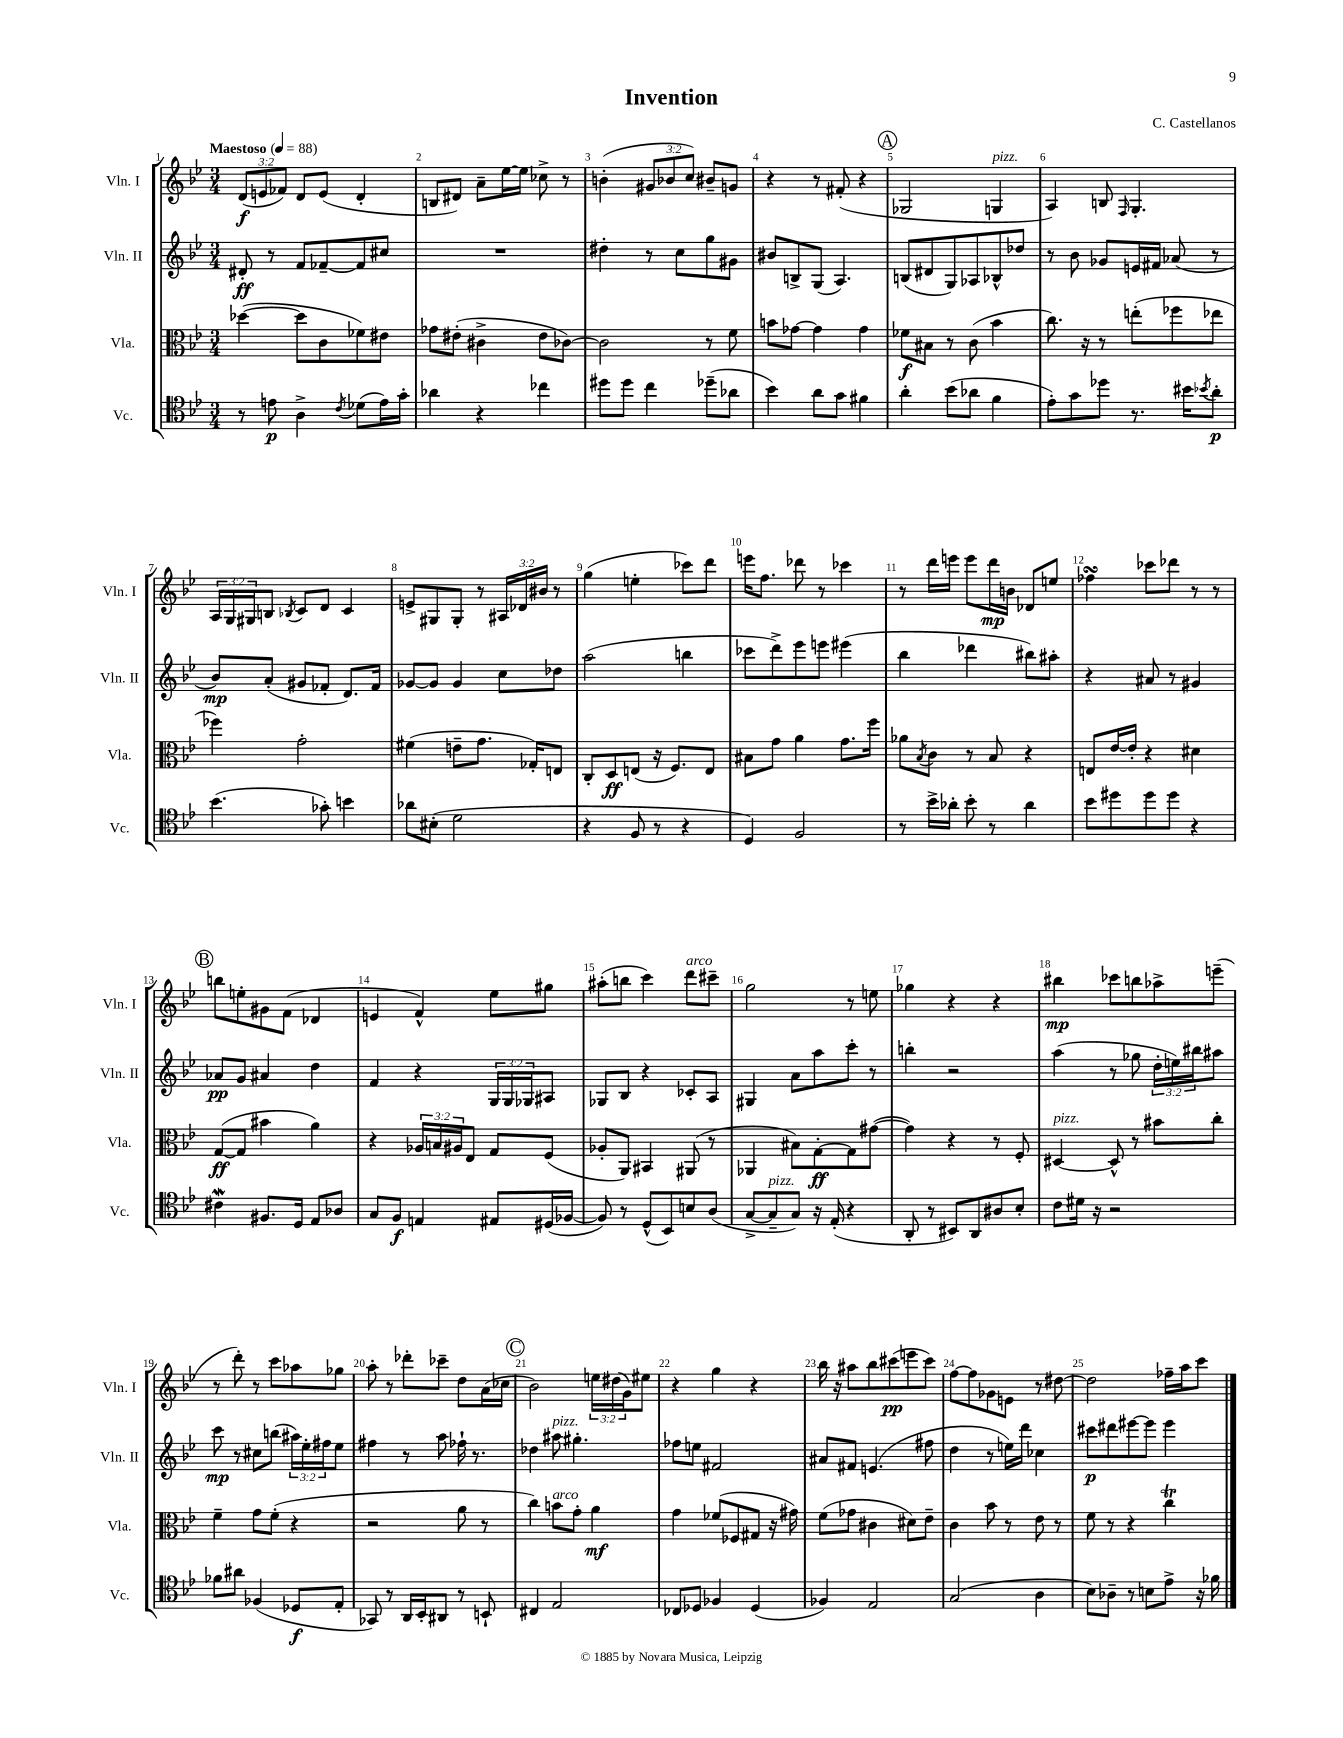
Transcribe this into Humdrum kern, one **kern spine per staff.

**kern	**kern	**kern	**kern
*staff4	*staff3	*staff2	*staff1
*clefC4	*clefC3	*clefG2	*clefG2
*k[b-e-]	*k[b-e-]	*k[b-e-]	*k[b-e-]
*M3/4	*M3/4	*M3/4	*M3/4
*MM88	*MM88	*MM88	*MM88
8r	([4dd-\	8d#'/	(12d/L
.	.	.	12e/
8e\	.	8r	.
.	.	.	12f-/J)
4A^\	8dd-\]L	8f/L	8d/L
.	8c\	[8f-~/	(8e/J
8qc/	.	.	.
(8d-\L	8f-\)	8f-/]	4d'/
16e\L)	8e#\J	8cc#/J	.
16g'\JJ	.	.	.
=	=	=	=
4a-\	8g-\L	2.r	8B/L
.	(8e#'\J	.	8d#/J)
4r	4c#^\	.	8a~\L
.	.	.	[16ee-\L
.	.	.	16ee-\]JJ
4cc-\	8e#\L	.	8cc-^\
.	[8c-\J)	.	8r
=	=	=	=
8dd#\L	2c-\]	4dd#'\	(4b'\
8dd#\J	.	.	.
4cc\	.	8r	12g#/L
.	.	.	12b-/
.	.	8cc\L	.
.	.	.	12cc/J)
(8dd-~\L	8r	8gg\	8b#~/L
8a-\J	8f\	8g#\J	8g/J
=	=	=	=
4b-\)	8b\L	8b#/L	4r
.	[8g-\J	8B^/	.
8a\L	4g-\]	(8G/J	8r
8g\J	.	4.A/)	(8f#'/
4f#\	4g-\	.	4r
=	=	=	=
4a'\	8f-\L	(8B/L	2G-/
.	8B#\J	8d#/	.
(8b-\L	8r	8G/)	.
8a-\J	(8c\	8A-/	.
4f\	4b-\	8B-^^/	4G/
.	.	8dd-/J	.
=	=	=	=
8e-'\L)	8.cc\)	8r	4A/)
8g\	.	8b-\	.
.	16r	.	.
8dd-\J	8r	8g-/L	8B/
.	.	.	16qqF/
8.r	(8ee'\L	16e/L	4.G'/
.	.	16f#/JJ	.
.	8ff-\	(8a-/	.
16b#\LK	.	.	.
8qb-/	.	.	.
8a'\J	8ee-\J	8r	.
=	=	=	=
(4.b-\	4ff-\)	8b-/L)	24A/LL
.	.	.	24G/
.	.	.	24G#/J
.	.	(8a'/J	8B/J
.	.	.	8qB-/
.	2g'\	8g#/L	8c/L
8g-'\)	.	8f-'/J	8d/J
4b\	.	8.d/L)	4c/
.	.	16f-/Jk	.
=	=	=	=
8a-\L	(4f#\	[8g-/L	8e^/L
(8B#'\J	.	8g-/]J	8G#/
2d\	8e~\L	4g-/	8G#'/J
.	8.g\J	.	8r
.	.	8cc\L	24A#/LL
.	.	.	24d-/
.	16G-'/LK)	.	.
.	.	.	24b#/JJ
.	8E/J	8dd-\J	8r
=	=	=	=
4r	8C'/L	(2aa\	(4gg\
.	8D/	.	.
8F/	(8E/J	.	4ee'\
8r	16r	.	.
.	8.F/L)	.	.
4r	.	4bb\	8ccc-\L)
.	8E/J	.	8ddd\J
=	=	=	=
4D/)	8B#\L	8ccc-\L	16eee\LK
.	.	.	8.ff\J
.	8g\J	8ddd^\)	.
2F/	4a\	8eee-\	8ddd-\
.	.	8eee\J	8r
.	8.g\L	(4eee#\	4ccc-\
.	16ff\Jk	.	.
=	=	=	=
8r	8a-\L	4bb-\	8r
.	8qB-/	.	.
16b-^\LL	8c\J	.	16ddd\LL
16a-'\JJ	.	.	16eee\JJ
8b-'\	8r	4ddd-\	8eee\L
8r	8B-/	.	16ddd\L
.	.	.	16b\JJ
4a-\	4r	8bb#\L)	8d-/L
.	.	8aa#'\J	8ee/J
=	=	=	=
8b-\L	8E/L	4r	4ff-\
8dd#\	[16e-/L	.	.
.	16e-'/]JJ	.	.
8dd#\	4r	8a#/	8ccc-\L
8dd#\J	.	8r	8ddd-\J
4r	4d#\	4g#/	8r
.	.	.	8r
=	=	=	=
4c#\	([8G/L	8a-/L	8bb\L
.	8G/]J	8g/J	8ee'\
8.F#/L	4b#\	4a#/	8g#\
.	.	.	(8f\J
16D/Jk	.	.	.
8E-/L	4a\)	4dd\	4d-/
8A-/J	.	.	.
=	=	=	=
8G/L	4r	4f/	4e/
8F/J	.	.	.
4E/	24A-/LL	4r	4f^^/)
.	24B/	.	.
.	24A#/J	.	.
.	8E-/J	.	.
8E#/L	8G/L	24G/LL	8ee-\L
.	.	24G/	.
.	.	24G-/J	.
(16D#/L	(8F/J	8A#/J	8gg#\J
[16F-/JJ	.	.	.
=	=	=	=
8F-/])	8A-'/L	8G-/L	(8aa#'\L
8r	8AA/J)	8B-/J	8bb\J
(8D^^/L	4BB#/	4r	4ccc\)
8BB-/)	.	.	.
8B/	(8AA#/	8c-'/L	8ddd\L
(8A/J	8r	8A/J	8ccc#~\J
=	=	=	=
[8G^/L	4AA-/	4G#/	2gg\
8G~/]	.	.	.
8G/J)	8B#\L)	8a\L	.
16r	[8G'\	8aa\	.
(16E-'/	.	.	.
4r	8G\]	8ccc'\J	8r
.	([8g#\J	8r	8ee\
=	=	=	=
8AA'/	4g#\])	4bb'\	4gg-\
8r	.	.	.
8BB#/L)	4r	2r	4r
8AA/	.	.	.
8A#/	8r	.	4r
8B-'/J	8F'/	.	.
=	=	=	=
8c\L	[4D#/	(4aa\	4bb#\
16d#\Jk	.	.	.
16r	.	.	.
2r	8D#^^/]	8r	8ccc-\L
.	8r	8gg-\	8bb\
.	8b#\L	24dd'\LL	8aa-^\
.	.	24ee\)	.
.	.	24bb#\J	.
.	8cc'\J	8aa#\J	(8eee~\J
=	=	=	=
8f-\L	4f~\	8ccc\	8r
8a#\J	.	8r	8ddd'\)
(4F-/	8g\L	8cc#\L	8r
.	(8f'\J	(8bb\J	8ccc\L
8D-/L	4r	24aa#\LL)	8aa-\
.	.	24ee-'\	.
.	.	24ff#\J	.
8E-'/J	.	8ee-\J	8gg-\J
=	=	=	=
8GG-/)	2r	4ff#\	8aa'\
8r	.	.	8r
16AA/LL	.	8r	8ddd-'\L
16BB-'/J	.	.	.
8AA#/J	.	8aa\	8ccc-~\J
8r	8a\	16ff-`\	8dd\L
.	.	8.r	.
8BB`/	8r	.	(16a\L
.	.	.	16cc-\JJ
=	=	=	=
4C#/	4cc\)	4dd-\	2b-\)
2E-/	8b\L	8aa#\	.
.	8g'\J	4.gg#'\	.
.	4a\	.	24ee\LL
.	.	.	(24dd#\
.	.	.	24g\J)
.	.	.	8ee#\J
=	=	=	=
8C-/L	4g\	8ff-\L	4r
8D-/J	.	8ee\J	.
4F-/	(8f-/L	2f#/	4gg\
.	8F-/	.	.
(4D-/	8G#/J	.	4r
.	16r	.	.
.	16g#\)	.	.
=	=	=	=
4F-/)	(8f\L	8a#/L	16bb-\
.	.	.	16r
.	8g-\J	8f#/J	8aa#\L
2E-/	4c#\	(4.e/	8bb-\
.	.	.	(8ccc#\
.	8d#\L)	.	8eee\
.	8e-~\J	8ff#\	8ccc#\J)
=	=	=	=
(2G/	4c\	4dd\	[8ff\L
.	.	.	8ff\]
.	8b-\	8r	8g-\
.	8r	16ee\LL)	8e\J
.	.	16ddd\JJ	.
4A\	8e-\	4cc-\	8r
.	8r	.	[8dd#\
=	=	=	=
8B-\L)	8f\	8ccc#\L	2dd#\]
8A-~\J	8r	8ddd#\	.
8r	4r	[8eee#\	.
8B\L	.	8eee#\]J	.
8e-^\J	4cc\	4eee#\	16ff-~\LL
.	.	.	16aa\J
16r	.	.	8ccc\J
16f-\	.	.	.
==	==	==	==
*-	*-	*-	*-
